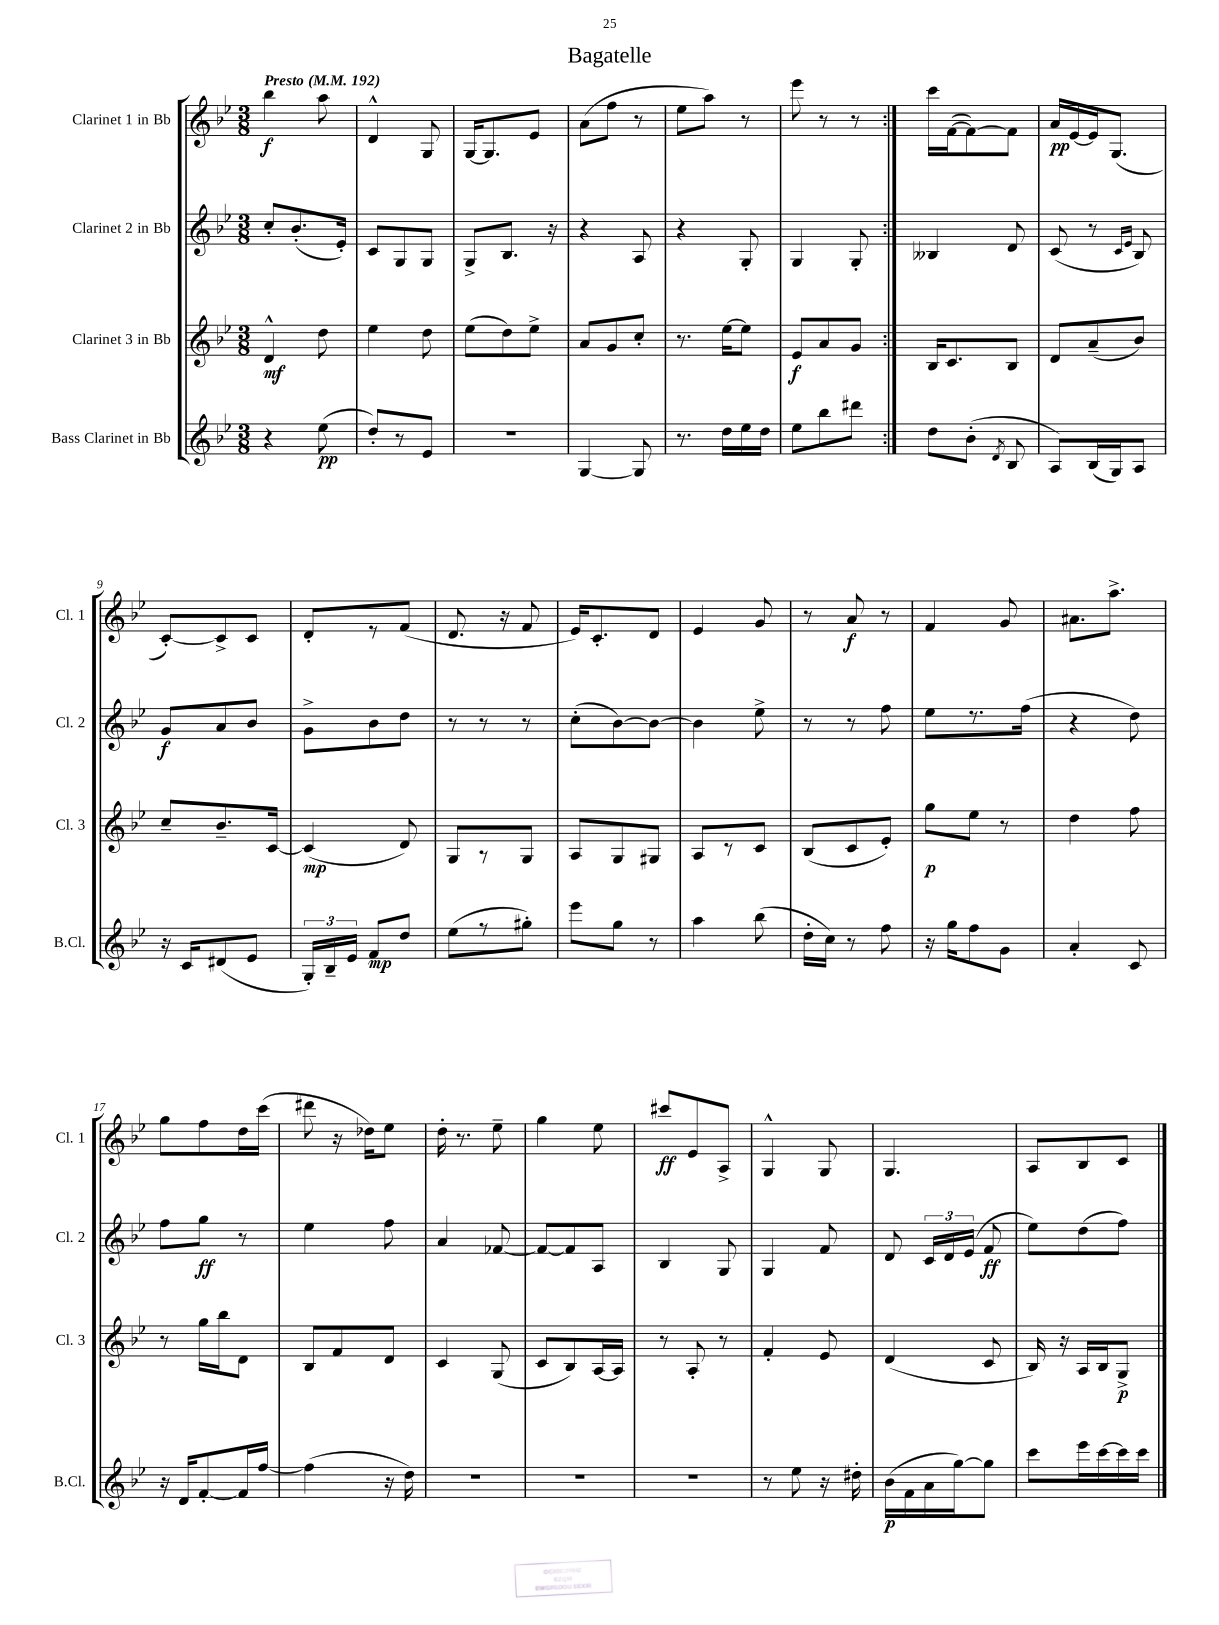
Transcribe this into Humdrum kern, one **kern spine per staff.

**kern	**kern	**kern	**kern
*staff4	*staff3	*staff2	*staff1
*clefG2	*clefG2	*clefG2	*clefG2
*k[b-e-]	*k[b-e-]	*k[b-e-]	*k[b-e-]
*M3/8	*M3/8	*M3/8	*M3/8
*MM192	*MM192	*MM192	*MM192
4r	4d^^/	8cc'/L	4bb-\
.	.	(8.b-'/	.
(8ee-\	8dd\	.	8aa\
.	.	16e-'/Jk)	.
=	=	=	=
8dd'/L)	4ee-\	8c/L	4d^^/
8r	.	8G/	.
8e-/J	8dd\	8G/J	8G/
=	=	=	=
4.r	(8ee-\L	8G^/L	[16G/LK
.	.	.	8.G/]
.	8dd\)	8.B-/J	.
.	8ee-^\J	.	8e-/J
.	.	16r	.
=	=	=	=
[4G/	8a/L	4r	(8a\L
.	8g/	.	8ff\J
8G/]	8cc'/J	8A/	8r
=	=	=	=
8.r	8.r	4r	8ee-\L
.	.	.	8aa\J)
16dd\LL	[16ee-\LK	.	.
16ee-\	8ee-\]J	8G'/	8r
16dd\JJ	.	.	.
=	=	=	=
8ee-\L	8e-/L	4G/	8eee-\
8bb-\	8a/	.	8r
8ddd#\J	8g/J	8G'/	8r
=:|!	=:|!	=:|!	=:|!
8dd\L	16B-/LK	4B--/	16ccc\LL
.	8.c/	.	([16f\J
(8b-'\J	.	.	8f\_)
8qd/	.	.	.
8B-/	8B-/J	8d/	8f\]J
=	=	=	=
8A/L)	8d/L	(8c/	16a/LL
.	.	.	[16e-/
(16B-/L	(8a~/	8r	16e-/]J
16G/J)	.	.	(8.G/J
.	.	16qqc/LL	.
.	.	16qqe-/JJ	.
8A/J	8b-/J)	8B-/)	.
=	=	=	=
16r	8cc~/L	8g/L	[8c'/L)
16c/LK	.	.	.
(8d#/	8.b-~/	8a/	8c^/]
8e-/J	.	8b-/J	8c/J
.	[16c/Jk	.	.
=	=	=	=
24G'/LL)	(4c/]	8g^\L	8d'/L
24B-~/	.	.	.
24e-/JJ	.	.	.
8f/L	.	8b-\	8r
8dd/J	8d/)	8dd\J	(8f/J
=	=	=	=
(8ee-\L	8G/L	8r	8.d/
8r	8r	8r	.
.	.	.	16r
8gg#'\J)	8G/J	8r	8f/
=	=	=	=
8eee-\L	8A/L	(8cc'\L	16e-/LK)
.	.	.	8.c'/
8gg\J	8G/	[8b-\)	.
8r	8G#/J	8b-\_J	8d/J
=	=	=	=
4aa\	8A/L	4b-\]	4e-/
.	8r	.	.
(8bb-\	8c/J	8ee-^\	8g/
=	=	=	=
16dd'\LL	(8B-/L	8r	8r
16cc\JJ)	.	.	.
8r	8c/	8r	8a/
8ff\	8e-'/J)	8ff\	8r
=	=	=	=
16r	8gg\L	8ee-\L	4f/
16gg\LK	.	.	.
8ff\	8ee-\J	8.r	.
8g\J	8r	.	8g/
.	.	(16ff\Jk	.
=	=	=	=
4a'/	4dd\	4r	8.a#\L
.	.	.	8.aa^\J
8c/	8ff\	8dd\)	.
=	=	=	=
16r	8r	8ff\L	8gg\L
16d/LK	.	.	.
[8f'/	16gg\LL	8gg\J	8ff\
.	16bb-\J	.	.
16f/]L	8d\J	8r	16dd\L
[16ff/JJ	.	.	(16ccc\JJ
=	=	=	=
(4ff\]	8B-/L	4ee-\	8ddd#\
.	8f/	.	16r
.	.	.	16dd-\LK)
16r	8d/J	8ff\	8ee-\J
16dd\)	.	.	.
=	=	=	=
4.r	4c/	4a/	16dd'\
.	.	.	8.r
.	(8G/	[8f-/	8ee-~\
=	=	=	=
4.r	8c/L	8f-/_L	4gg\
.	8B-/)	8f-/]	.
.	[16A/L	8A/J	8ee-\
.	16A/]JJ	.	.
=	=	=	=
4.r	8r	4B-/	8ccc#/L
.	8A'/	.	8e-/
.	8r	8G/	8A^/J
=	=	=	=
8r	4f'/	4G/	4G^^/
8ee-\	.	.	.
16r	8e-/	8f/	8G/
16dd#'\	.	.	.
=	=	=	=
(16b-\LL	(4d/	8d/	4.G/
16f\	.	.	.
16a\	.	24c/LL	.
.	.	24d/	.
[16gg\J)	.	.	.
.	.	(24e-/JJ	.
8gg\]J	8c/	8f/	.
=	=	=	=
8ccc\L	16B-/)	8ee-\L)	8A/L
.	16r	.	.
16eee-\L	16A/LL	(8dd\	8B-/
[16ccc\	16B-/J	.	.
16ccc\]	8G^/J	8ff\J)	8c/J
16ccc\JJ	.	.	.
==	==	==	==
*-	*-	*-	*-
